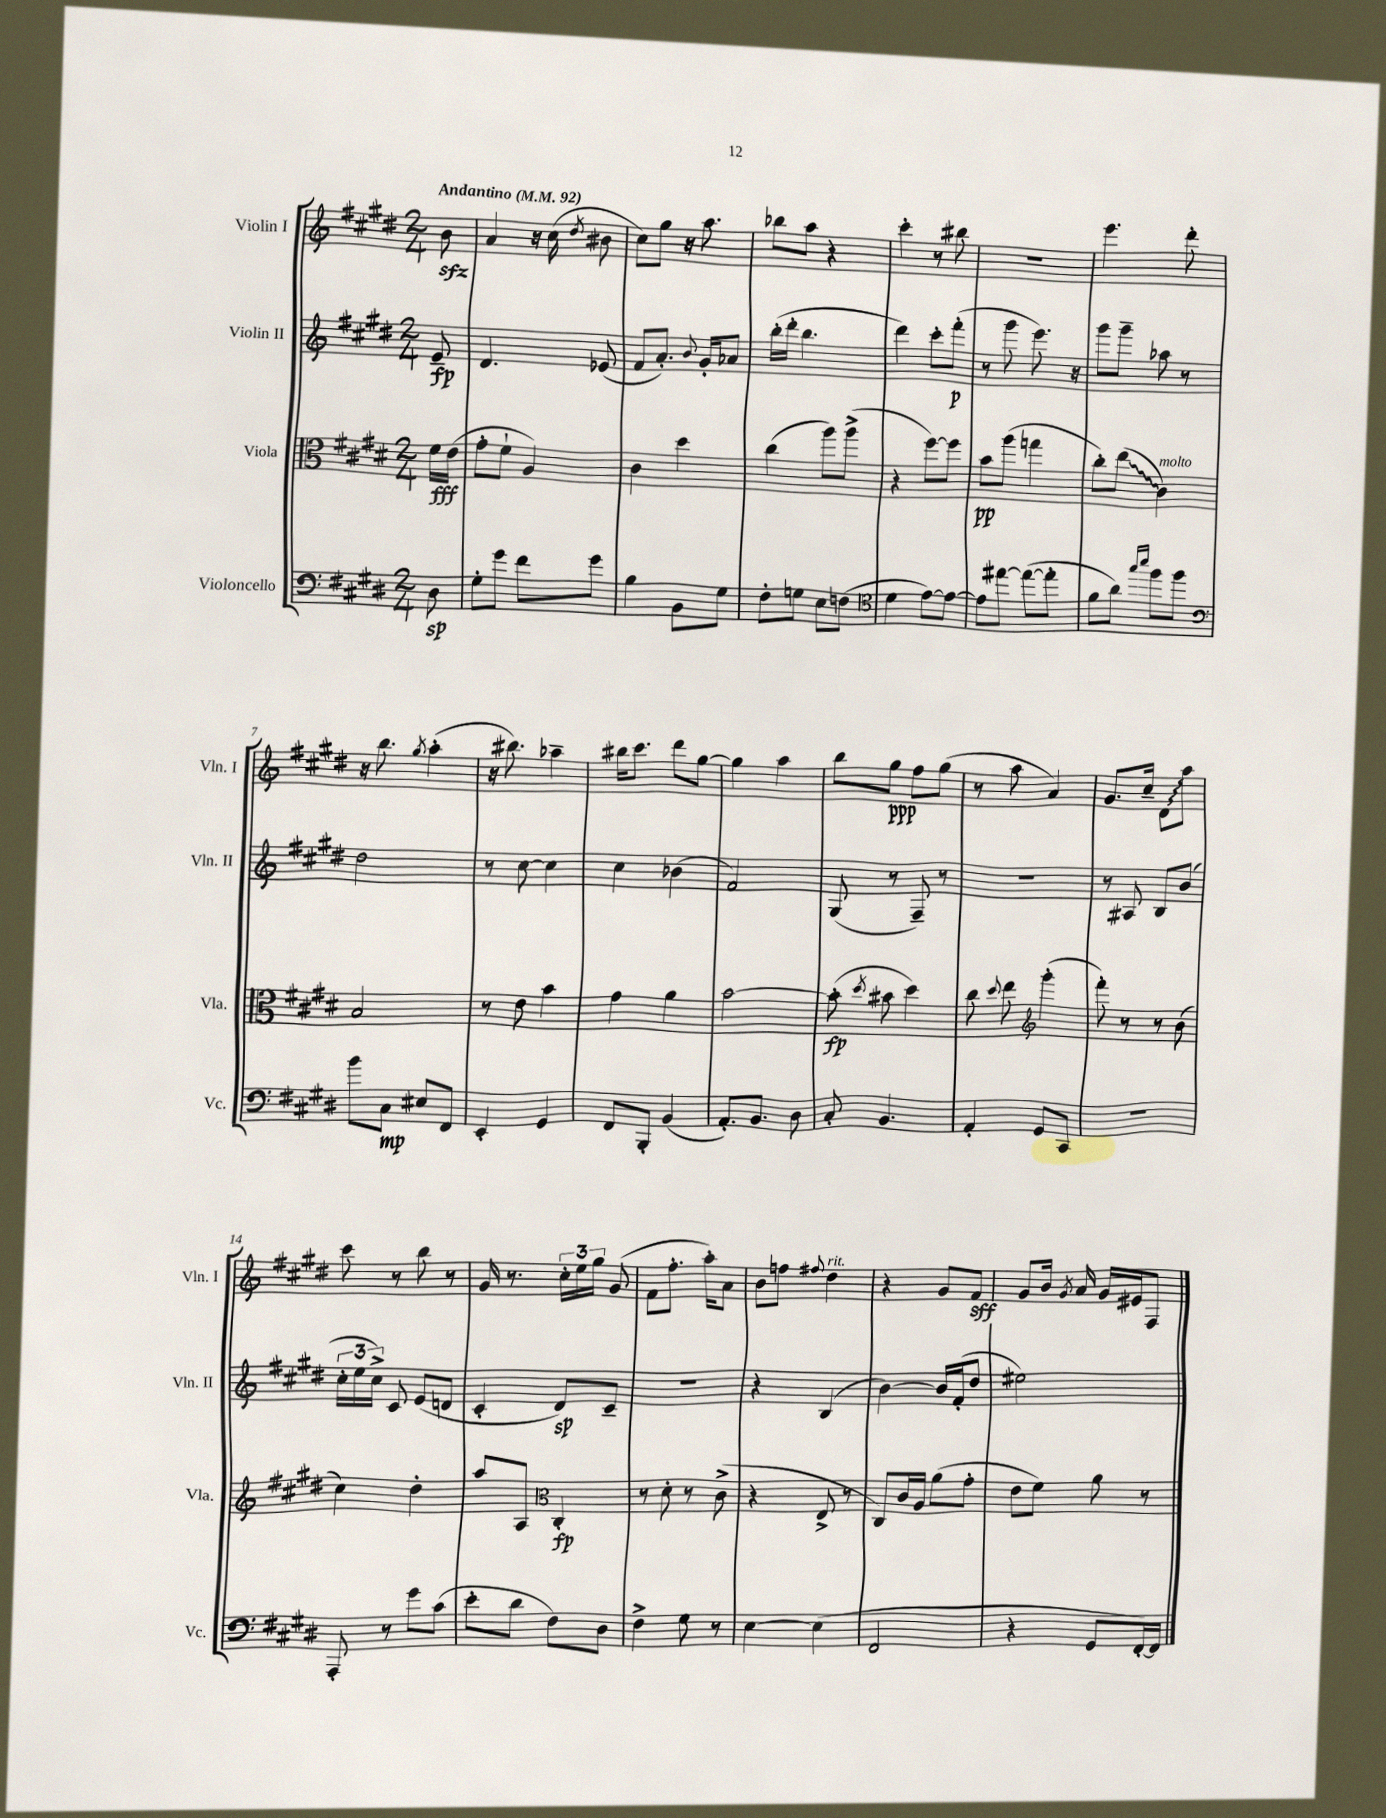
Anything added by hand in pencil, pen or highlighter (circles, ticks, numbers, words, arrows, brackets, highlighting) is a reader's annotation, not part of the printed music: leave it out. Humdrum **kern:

**kern	**kern	**kern	**kern
*staff4	*staff3	*staff2	*staff1
*clefF4	*clefC3	*clefG2	*clefG2
*k[f#c#g#d#]	*k[f#c#g#d#]	*k[f#c#g#d#]	*k[f#c#g#d#]
*M2/4	*M2/4	*M2/4	*M2/4
*MM92	*MM92	*MM92	*MM92
8D#\	16f#\LL	8e~/	8b\
.	(16e\JJ	.	.
=	=	=	=
8G#'\L	8g#'\L	4.d#/	4a/
8g#\J	8f#`\J	.	.
8f#\L	4A/)	.	16r
.	.	.	(16cc#\
.	.	.	8qdd#/
8g#\J	.	(8e-/	8b#\
=	=	=	=
4B\	4c#\	8f#/L	8cc#\L)
.	.	8.a'/J)	8gg#\J
8BB\L	4dd#\	.	16r
.	.	8qqb/	.
.	.	16g#'/LK	8.aa\
8G#\J	.	8a-/J	.
=	=	=	=
8F#'\L	(4cc#\	(16bb'\LL	8bb-\L
.	.	16ddd#'\JJ	.
8G\J	.	4.bb\	8aa\J
8E\L	8aa\L)	.	4r
(8F\J	(8aa^\J	.	.
=	=	=	=
*clefC4	*	*	*
4d#\	4r	4ddd#\)	4ccc#'\
[8e\L)	[8ff#\L)	8ccc#'\L	8r
8e\_J	8ff#\]J	(8fff#'\J	8bb#\
=	=	=	=
8e\]L	8b\L	8r	2r
[8ee#\J	(8aa\J	8ggg#\	.
(8ee#\_L	4gg\	8.eee\)	.
8ee#'\]J	.	.	.
.	.	16r	.
=	=	=	=
8f#\L	8cc#'\L)	8ggg#\L	4.eee\
8a\J)	(8ee\J	8ggg#~\J	.
16qqgg#/LL	.	.	.
16qqbb/JJ	.	.	.
8ff#\L	4c#\)	8aa-\	.
8ff#\J	.	8r	8ddd#'\
=	=	=	=
*clefF4	*	*	*
8b\L	2B/	2dd#\	16r
.	.	.	8.bb\
8C#\J	.	.	.
.	.	.	8qgg#/
8E#/L	.	.	(4aa'\
8FF#/J	.	.	.
=	=	=	=
4EE'/	8r	8r	16r
.	.	.	8.bb#\)
.	8e\	[8cc#\	.
4GG#/	4b\	4cc#\]	4aa-~\
=	=	=	=
8FF#/L	4g#\	4cc#\	16bb#\LK
.	.	.	8.ccc#\J
8BBB'/J	.	.	.
(4BB/	4a\	(4b-\	8ddd#\L
.	.	.	[8gg#\J
=	=	=	=
8.AA'/L)	[2b\	2f#/)	4gg#\]
8.BB/J	.	.	.
.	.	.	4aa\
8D#\	.	.	.
=	=	=	=
8C#'/	(8b'\]	(8G#/	8bb\L
.	8qdd#/	.	.
4.BB/	8b#\	8r	8gg#\J
.	4dd#\)	8F#~/)	8ff#\L
.	.	8r	(8gg#\J
=	=	=	=
4AA'/	8cc#\	2r	8r
.	8qqdd#/	.	.
.	8ee\	.	8aa\
*	*clefG2	*	*
8GG#/L	(4ggg#'\	.	4a/)
8CC#/J	.	.	.
=	=	=	=
2r	8fff#'\)	8r	8.g#/L
.	8r	8A#/	.
.	.	.	16cc#~/Jk
.	8r	8B/L	8d#\L
.	(8b\	(8b/J	8aa\J
=	=	=	=
8AAA'/	4cc#\)	24cc#'\LL	8ccc#\
.	.	24ee\	.
.	.	24cc#^\JJ)	.
8r	.	8c#/	8r
8g#\L	4dd#'\	(8e/L	8bb\
(8c#\J	.	8d/J	8r
=	=	=	=
8e'\L	8aa/L	4c#'/	16g#/
.	.	.	8.r
8d#\J	8A/J	.	.
*	*clefC3	*	*
8F#\L)	4C#'/	8d#/L)	24cc#'\LL
.	.	.	24ee\
.	.	.	24gg#\JJ
8D#\J	.	8c#~/J	(8g#/
=	=	=	=
4F#^\	8r	2r	8f#\L
.	8d#'\	.	8.ff#'\J
8G#\	8r	.	.
.	.	.	16aa'\LK)
8r	(8c#^\	.	8a\J
=	=	=	=
[4E\	4r	4r	8b\L
.	.	.	8ff\J
.	.	.	8qqff#/
(4E\]	8E^/	(4B/	4dd#\
.	8r	.	.
=	=	=	=
2FF#/	8C#/L)	[4b\)	4r
.	16c#/L	.	.
.	16A/JJ	.	.
.	(8a\L	16b/]LL	8g#/L
.	.	(16f#'/J	.
.	8g#'\J	8dd#/J	8f#/J
=	=	=	=
4r	8e\L	2ee#\)	8g#/L
.	8f#\J)	.	16b/Jk
.	.	.	8qg#/
.	.	.	16a/
8GG#/L	8a\	.	16g#/LL
.	.	.	16e#/J
[16FF#'/L)	8r	.	8F#/J
16FF#/]JJ	.	.	.
==	==	==	==
*-	*-	*-	*-
